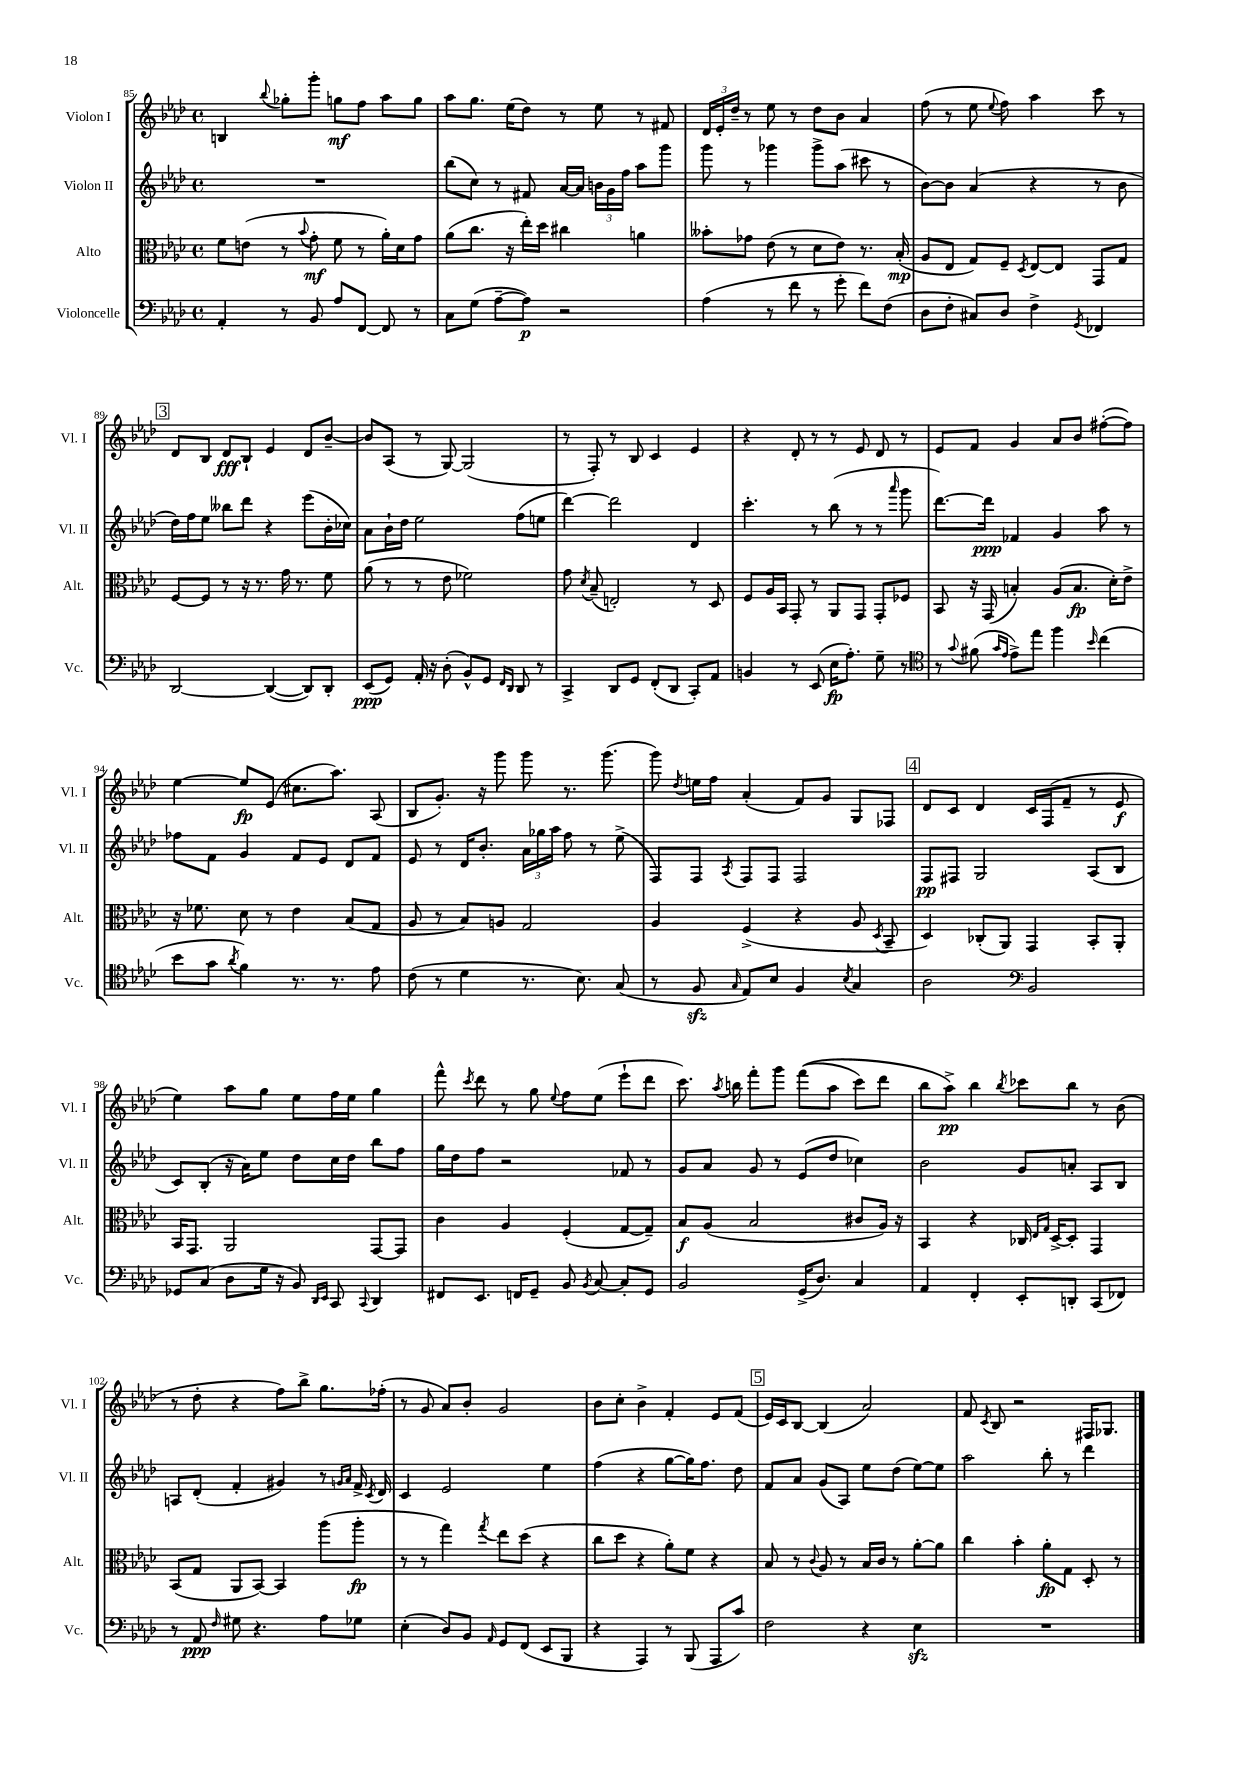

**kern	**dynam	**kern	**dynam	**kern	**dynam	**kern	**dynam
*part4	*part4	*part3	*part3	*part2	*part2	*part1	*part1
*staff4	*staff4	*staff3	*staff3	*staff2	*staff2	*staff1	*staff1
*I"Violoncelle	*	*I"Alto	*	*I"Violon II	*	*I"Violon I	*
*I'Vc.	*	*I'Alt.	*	*I'Vl. II	*	*I'Vl. I	*
*clefF4	*	*clefC3	*	*clefG2	*	*clefG2	*
*k[b-e-a-d-]	*	*k[b-e-a-d-]	*	*k[b-e-a-d-]	*	*k[b-e-a-d-]	*
*M4/4	*	*M4/4	*	*M4/4	*	*M4/4	*
*met(c)	*	*met(c)	*	*met(c)	*	*met(c)	*
=85	=85	=85	=85	=85	=85	=85	=85
4AA-'/	.	8f\L	.	1r	.	4Bn/	.
.	.	(8en\J	.	.	.	.	.
.	.	.	.	.	.	8qqbb-/	.
8r	.	8r	.	.	.	8gg-X'\L	.
.	.	8qqb-/	.	.	.	.	.
8BB-/	.	8g'\	mf	.	.	8ggg'\J	.
8A-/L	.	8f\	.	.	.	8ggn\L	mf
[8FF/J	.	8r	.	.	.	8ff\J	.
8FF/]	.	16a-'\LL)	.	.	.	8aa-\L	.
.	.	16d-\J	.	.	.	.	.
8r	.	8g\J	.	.	.	8gg\J	.
=86	=86	=86	=86	=86	=86	=86	=86
8C\L	.	(8a-\L	.	(8bb-\L	.	8aa-\L	.
(8G\J	.	8.cc\J	.	8cc\J)	.	8.gg\J	.
[8A-~\L	.	.	.	8r	.	.	.
.	.	16r	.	.	.	(16ee-\KL	.
8A-\J])	p	16ee-'\LL)	.	8f#X/	.	8dd-\J)	.
.	.	16dd-\JJ	.	.	.	.	.
2r	.	4cc#X\	.	[16a-/LL	.	8r	.
.	.	.	.	16a-/JJ]	.	.	.
.	.	.	.	24bn\LL	.	8ee-\	.
.	.	.	.	24g\	.	.	.
.	.	.	.	24ff\JJ	.	.	.
.	.	4an\	.	8aa-\L	.	8r	.
.	.	.	.	8ggg\J	.	8f#X/	.
=87	=87	=87	=87	=87	=87	=87	=87
(4A-\	.	8b--X'\L	.	8ggg\	.	24d-/LL	.
.	.	.	.	.	.	24e-'/	.
.	.	.	.	.	.	24dd-~/JJ	.
.	.	8g-X\J	.	8r	.	8r	.
8r	.	(8e-\	.	4ggg-X\	.	8ee-\	.
8f\	.	8r	.	.	.	8r	.
8r	.	8d-\L	.	8ggg-^\L	.	8dd-\L	.
8g'\	.	8e-\J)	.	(8aa-\J	.	8b-\J	.
8f\L)	.	8.r	.	8ccc#X\	.	4a-/	.
(8F\J	.	.	.	8r	.	.	.
.	.	(16B-'/	mp	.	.	.	.
=88	=88	=88	=88	=88	=88	=88	=88
8D-\L	.	8A-/L	.	[8b-\L)	.	(8ff\	.
8F'\J	.	8E-/J	.	8b-\J]	.	8r	.
8C#X/L)	.	8G/L)	.	(4a-/	.	8ee-\	.
.	.	.	.	.	.	8qqee-/	.
8D-/J	.	8F~/J	.	.	.	8ff\)	.
.	.	8qD-/	.	.	.	.	.
4F^\	.	[8E-/L	.	4r	.	4aa-\	.
.	.	8E-/J]	.	.	.	.	.
8qGG/	.	.	.	.	.	.	.
4FF-X/	.	8GG/L	.	8r	.	8ccc\	.
.	.	8G/J	.	8b-\	.	8r	.
!!LO:LB:g=z
!!LO:REH:place=s1:t=3
=89	=89	=89	=89	=89	=89	=89	=89
[2DD-/	.	[8F/L	.	16dd-\LL)	.	8d-/L	.
.	.	.	.	16ff\J	.	.	.
.	.	8F/J]	.	8ee-\J	.	8B-/J	.
.	.	8r	.	8bb--X\L	.	8d-/L	fff
.	.	16r	.	8ddd-\J	.	8B-`/J	.
.	.	8.r	.	.	.	.	.
(4DD-/_	.	.	.	4r	.	4e-/	.
.	.	16g\	.	.	.	.	.
.	.	8.r	.	.	.	.	.
8DD-/L])	.	.	.	(8eee-\L	.	8d-/L	.
8DD-'/J	.	8f\	.	16b-'\L	.	[8b-~/J	.
.	.	.	.	16cc-X\JJ)	.	.	.
=90	=90	=90	=90	=90	=90	=90	=90
(8EE-/L	ppp	(8a-\	.	8a-\L	.	8b-/L]	.
8GG/J)	.	8r	.	16b-`\L	.	(8A-/J	.
.	.	.	.	16dd-\JJ	.	.	.
16AA-'/	.	8r	.	2ee-\	.	8r	.
16r	.	.	.	.	.	.	.
(8D-'\	.	8e-\	.	.	.	[8G/)	.
8BB-^^/L)	.	2f-X\)	.	.	.	(2G/]	.
8GG/J	.	.	.	.	.	.	.
16qqFF/LL	.	.	.	.	.	.	.
16qqDD-/JJ	.	.	.	.	.	.	.
8DD-/	.	.	.	(8ff\L	.	.	.
8r	.	.	.	8een\J	.	.	.
=91	=91	=91	=91	=91	=91	=91	=91
4CC^/	.	8g\	.	[4ddd-\)	.	8r	.
.	.	8qd-/	.	.	.	.	.
.	.	(8B-~/	.	.	.	8F'/)	.
8DD-/L	.	2En'/)	.	2ddd-\]	.	8r	.
8GG/J	.	.	.	.	.	8B-/	.
(8FF'/L	.	.	.	.	.	4c/	.
8DD-/J	.	.	.	.	.	.	.
8CC'/L)	.	8r	.	4d-/	.	4e-/	.
8AA-/J	.	8D-/	.	.	.	.	.
=92	=92	=92	=92	=92	=92	=92	=92
4BBn/	.	8F/L	.	4.ccc'\	.	4r	.
.	.	16A-/L	.	.	.	.	.
.	.	16BB-/JJ	.	.	.	.	.
8r	.	8GG'/	.	.	.	8d-'/	.
(8EE-/	.	8r	.	8r	.	8r	.
16E-\KL	fp	8AA-/L	.	(8bb-\	.	8r	.
8.A-'\J)	.	.	.	.	.	.	.
.	.	8GG/J	.	8r	.	8e-/	.
8G~\	.	8GG'/L	.	8r	.	8d-/	.
.	.	.	.	16qqaaa-/	.	.	.
8r	.	8F-X/J	.	8ggg\	.	8r	.
=93	=93	=93	=93	=93	=93	=93	=93
*clefC4	*	*	*	*	*	*	*
8r	.	8BB-/	.	[8.ddd-\L)	.	8e-/L	.
8qqg/	.	.	.	.	.	.	.
(8f#X\	.	16r	.	.	.	8f/J	.
.	.	(16GG/	.	16ddd-\Jk]	ppp	.	.
16qqg/LL	.	.	.	.	.	.	.
16qqe-/JJ	.	.	.	.	.	.	.
8e-^\L)	.	4Bn'/)	.	4f-X/	.	4g/	.
8ee-\J	.	.	.	.	.	.	.
4ff\	.	(8A-/L	.	4g/	.	8a-/L	.
.	.	8.B/J	fp	.	.	8b-/J	.
16qqb-/	.	.	.	.	.	.	.
(4cc\	.	.	.	8aa-\	.	([8ff#X'\L	.
.	.	16d-'\KL)	.	.	.	.	.
.	.	8e-^\J	.	8r	.	8ff#\J])	.
!!LO:LB:g=z
=94	=94	=94	=94	=94	=94	=94	=94
8b-\L	.	16r	.	8ff-X\L	.	[4ee-\	.
.	.	8.f-X\	.	.	.	.	.
8g\J	.	.	.	8f\J	.	.	.
8qa-/	.	.	.	.	.	.	.
4f\)	.	8d-\	.	4g/	.	8ee-/L]	fp
.	.	8r	.	.	.	(8e-/J	.
8.r	.	4e-\	.	8f/L	.	8.cc#X\L	.
.	.	.	.	8e-/J	.	.	.
8.r	.	.	.	.	.	8.aa-\J)	.
.	.	(8B-/L	.	8d-/L	.	.	.
8e-\	.	8G/J	.	8f/J	.	(8A-/	.
=95	=95	=95	=95	=95	=95	=95	=95
(8c\	.	8A-/	.	8e-/	.	8B-/L	.
8r	.	8r	.	8r	.	8.g'/J)	.
4d-\	.	8B-/L)	.	16d-/KL	.	.	.
.	.	.	.	8.b-'/J	.	16r	.
.	.	8An/J	.	.	.	8ggg\	.
8.r	.	2G/	.	24a-\LL	.	8ggg\	.
.	.	.	.	24gg-X\	.	.	.
.	.	.	.	24aa-\JJ	.	.	.
.	.	.	.	8ff\	.	8.r	.
8.B-\)	.	.	.	.	.	.	.
.	.	.	.	8r	.	.	.
.	.	.	.	.	.	(8.ggg\	.
(8G/	.	.	.	(8ee-^\	.	.	.
=96	=96	=96	=96	=96	=96	=96	=96
8r	.	4A-/	.	8F/L)	.	8ggg\)	.
.	.	.	.	.	.	8qdd-/	.
8Fzz/	.	.	.	8F/J	.	16een\LL	.
.	.	.	.	.	.	16ff\JJ	.
16qqG/	.	.	.	8qA-/	.	.	.
8E-/L)	.	(4F^/	.	8F/L	.	(4a-'/	.
8B-/J	.	.	.	8F/J	.	.	.
4F/	.	4r	.	2F/	.	8f/L)	.
.	.	.	.	.	.	8g/J	.
8qB-/	.	.	.	.	.	.	.
4G/	.	8A-/	.	.	.	8G/L	.
.	.	8qD-/	.	.	.	.	.
.	.	8BB-~/	.	.	.	8F-X/J	.
!!LO:REH:place=s1:t=4
=97	=97	=97	=97	=97	=97	=97	=97
2A-\	.	4D-/)	.	8F/L	pp	8d-/L	.
.	.	.	.	8F#X/J	.	8c/J	.
.	.	(8C-X'/L	.	2G/	.	4d-/	.
.	.	8AA-/J)	.	.	.	.	.
*clefF4	*	*	*	*	*	*	*
2BB-/	.	4GG/	.	.	.	16c/LL	.
.	.	.	.	.	.	(16F/J	.
.	.	.	.	.	.	8f~/J	.
.	.	8BB-'/L	.	(8A-/L	.	8r	.
.	.	8AA-'/J	.	8B-/J	.	8e-/	f
!!LO:LB:g=z
=98	=98	=98	=98	=98	=98	=98	=98
8GG-X/L	.	16BB-/KL	.	8c/L)	.	4ee-\)	.
.	.	8.GG/J	.	.	.	.	.
(8C/J	.	.	.	(8B-'/J	.	.	.
8D-\L	.	2AA-/	.	16r	.	8aa-\L	.
.	.	.	.	16a-\KL)	.	.	.
16G\Jk	.	.	.	8ee-\J	.	8gg\J	.
16r	.	.	.	.	.	.	.
8BB-/)	.	.	.	8dd-\L	.	8ee-\L	.
16qqDD-/LL	.	.	.	.	.	.	.
16qqEE-/JJ	.	.	.	.	.	.	.
8CC/	.	.	.	16cc\L	.	16ff\L	.
.	.	.	.	16dd-\JJ	.	16ee-\JJ	.
8qqCC/	.	.	.	.	.	.	.
4DD-/	.	[8GG/L	.	8bb-\L	.	4gg\	.
.	.	8GG/J]	.	8ff\J	.	.	.
=99	=99	=99	=99	=99	=99	=99	=99
8FF#X/L	.	4c\	.	16gg\LL	.	8fff^^\	.
.	.	.	.	16dd-\J	.	.	.
.	.	.	.	.	.	8qccc/	.
8.EE-/J	.	.	.	8ff\J	.	8ddd-\	.
.	.	4A-/	.	2r	.	8r	.
16FFn/KL	.	.	.	.	.	.	.
8GG~/J	.	.	.	.	.	8gg\	.
.	.	.	.	.	.	8qqee-/	.
8BB-/	.	(4F'/	.	.	.	8ff\L	.
8qBB-/	.	.	.	.	.	.	.
[8C/	.	.	.	.	.	(8ee-\J	.
8C'/L]	.	[8G/L	.	8f-X/	.	8eee-`\L	.
8GG/J	.	8G~/J])	.	8r	.	8ddd-\J	.
=100	=100	=100	=100	=100	=100	=100	=100
2BB-/	.	8B-/L	f	8g/L	.	8.ccc\)	.
.	.	(8A-/J	.	8a-/J	.	.	.
.	.	.	.	.	.	8qaa-/	.
.	.	.	.	.	.	16bbn\	.
.	.	2B-/	.	8g/	.	8fff'\L	.
.	.	.	.	8r	.	8ggg\J	.
(16GG^/KL	.	.	.	(8e-/L	.	((8fff\L	.
8.D-/J)	.	.	.	.	.	.	.
.	.	.	.	8dd-/J	.	8aa-\J	.
4C/	.	8c#X/L	.	4cc-X\)	.	8ccc\L)	.
.	.	16A-/Jk)	.	.	.	8ddd-\J	.
.	.	16r	.	.	.	.	.
=101	=101	=101	=101	=101	=101	=101	=101
4AA-/	.	4BB-/	.	2b-\	.	8bb-\L	.
.	.	.	.	.	.	8aa-^\J)	pp
4FF'/	.	4r	.	.	.	4bb-\	.
.	.	.	.	.	.	8qbb-/	.
8EE-'/L	.	16C-X/	.	8g/L	.	8ccc-X\L	.
.	.	16qqE-/LL	.	.	.	.	.
.	.	16qqG/JJ	.	.	.	.	.
.	.	[16D-^/KL	.	.	.	.	.
8DDn'/J	.	8D-'/J]	.	8an'/J	.	8bb-\J	.
(8CC/L	.	4GG/	.	8A-/L	.	8r	.
8FF-X/J)	.	.	.	8B-/J	.	(8b-\	.
!!LO:LB:g=z
=102	=102	=102	=102	=102	=102	=102	=102
8r	.	(8BB-/L	.	8An/L	.	8r	.
8AA-/	ppp	8G/J	.	(8d-'/J	.	8dd-'\	.
16qqF/	.	.	.	.	.	.	.
8G#X\	.	8AA-/L	.	4f'/	.	4r	.
4.r	.	[8BB-/J)	.	.	.	.	.
.	.	4BB-/]	.	4g#X/)	.	8ff\L)	.
.	.	.	.	.	.	8bb-^\J	.
8A-\L	.	(8aa-\L	.	8r	.	8.gg\L	.
.	.	.	.	16qqgn/LL	.	.	.
.	.	.	.	16qqa-/JJ	.	.	.
8G-X\J	.	8aa-'\J	fp	16f^/	.	.	.
.	.	.	.	8qc/	.	.	.
.	.	.	.	16d-/	.	(16ff-X'\Jk	.
=103	=103	=103	=103	=103	=103	=103	=103
(4E-'\	.	8r	.	4c/	.	8r	.
.	.	8r	.	.	.	8g/	.
8D-/L)	.	4gg\)	.	2e-/	.	8a-/L)	.
8BB-/J	.	.	.	.	.	8b-'/J	.
16qqAA-/	.	8qgg/	.	.	.	.	.
8GG/L	.	8ee-\L	.	.	.	2g/	.
(8FF/J	.	(8dd-\J	.	.	.	.	.
8EE-/L	.	4r	.	4ee-\	.	.	.
8BBB-/J	.	.	.	.	.	.	.
=104	=104	=104	=104	=104	=104	=104	=104
4r	.	8cc\L	.	(4ff\	.	8b-\L	.
.	.	8dd-\J	.	.	.	8cc'\J	.
4AAA-/)	.	4r	.	4r	.	4b-^\	.
8r	.	8a-'\L)	.	[8gg\L	.	4f'/	.
(8BBB-/	.	8f\J	.	16gg\K])	.	.	.
.	.	.	.	8.ff\J	.	.	.
8AAA-/L	.	4r	.	.	.	8e-/L	.
8c/J)	.	.	.	8dd-\	.	(8f/J	.
!!LO:REH:place=s1:t=5
=105	=105	=105	=105	=105	=105	=105	=105
2F\	.	8B-/	.	8f/L	.	16e-/LL)	.
.	.	.	.	.	.	16c/J	.
.	.	8r	.	8a-/J	.	[8B-/J	.
.	.	8qqc/	.	.	.	.	.
.	.	8A-/	.	(8g/L	.	(4B-/]	.
.	.	8r	.	8A-/J)	.	.	.
4r	.	16B-/LL	.	8ee-\L	.	2a-/)	.
.	.	16c/JJ	.	.	.	.	.
.	.	8r	.	(8dd-\J	.	.	.
4E-zz\	.	[8a-'\L	.	[8ee-\L)	.	.	.
.	.	8a-\J]	.	8ee-\J]	.	.	.
=106	=106	=106	=106	=106	=106	=106	=106
1r	.	4cc\	.	2aa-\	.	8f/	.
.	.	.	.	.	.	8qc/	.
.	.	.	.	.	.	8B-/	.
.	.	4b-'\	.	.	.	2r	.
.	.	8a-'\L	fp	8bb-'\	.	.	.
.	.	8G\J	.	8r	.	.	.
.	.	8D-'/	.	4ddd-\	.	16F#X/KL	.
.	.	.	.	.	.	8.G-X/J	.
.	.	8r	.	.	.	.	.
==	==	==	==	==	==	==	==
*-	*-	*-	*-	*-	*-	*-	*-
